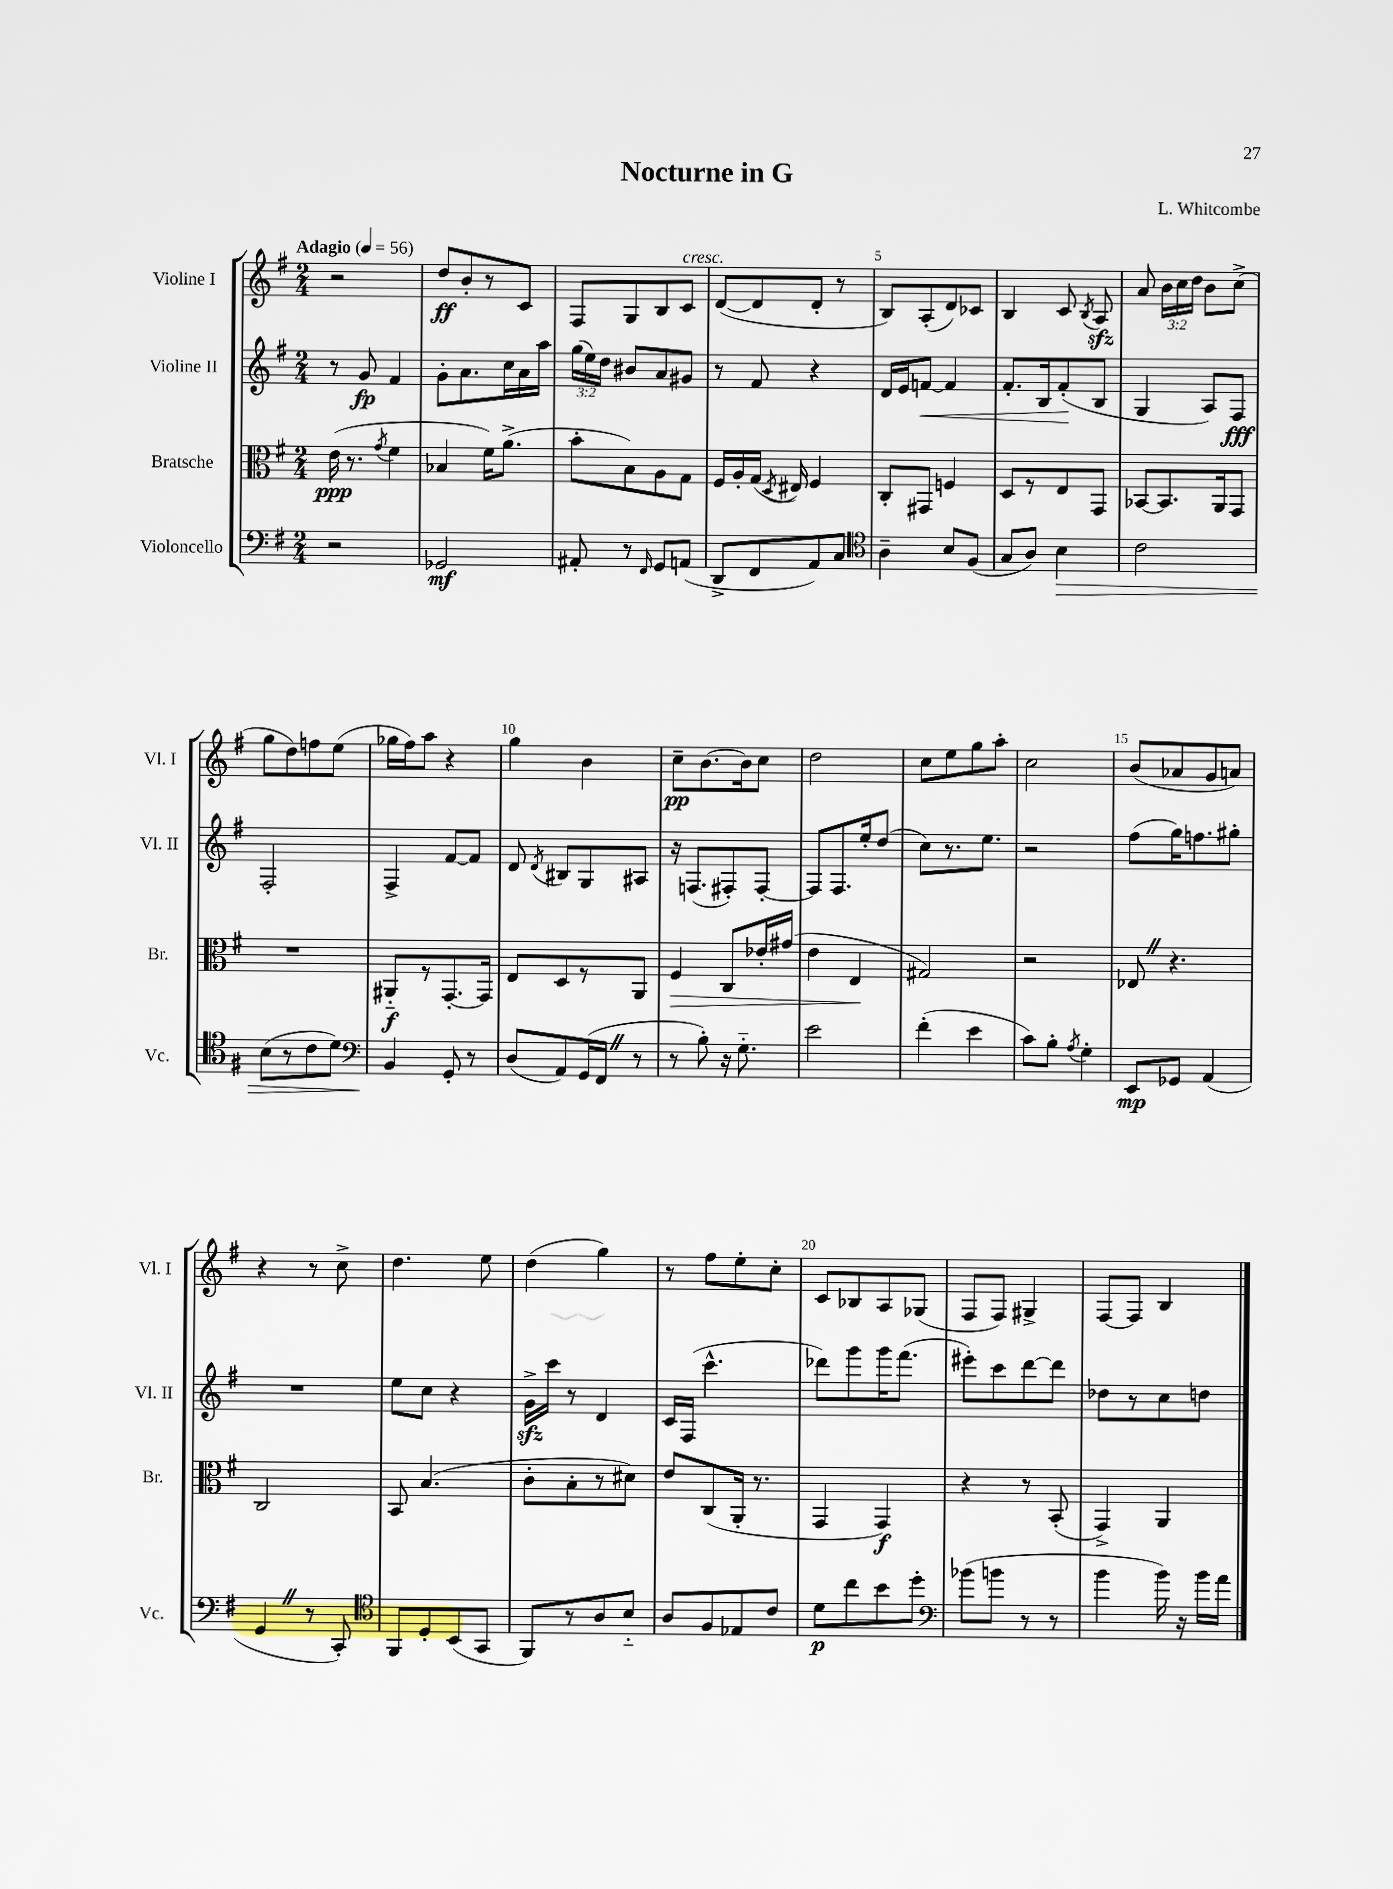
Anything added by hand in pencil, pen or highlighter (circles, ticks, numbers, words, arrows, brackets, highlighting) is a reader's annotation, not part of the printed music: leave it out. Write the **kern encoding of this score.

**kern	**kern	**kern	**kern
*staff4	*staff3	*staff2	*staff1
*clefF4	*clefC3	*clefG2	*clefG2
*k[f#]	*k[f#]	*k[f#]	*k[f#]
*M2/4	*M2/4	*M2/4	*M2/4
*MM56	*MM56	*MM56	*MM56
2r	(16e	8r	2r
.	8.r	.	.
.	.	8g	.
.	8qg	.	.
.	4f#	4f#	.
=	=	=	=
2GG-	4B-	8g'	8dd
.	.	8.a	8b'
.	16f#)	.	8r
.	(8.a^	16cc	.
.	.	16a	8c
.	.	16aa	.
=	=	=	=
8AA#'	8b'	(24gg	8F#
.	.	24ee)	.
.	.	24dd	.
8r	8B)	8b#	8G
16qqFF#	.	.	.
8GG	8A	8a	8B
(8AA	8G	8g#	8c
=	=	=	=
8DD^	16F#	8r	([8d
.	16A'	.	.
8FF#	(16G	8f#	8d]
.	8qD	.	.
.	16E#)	.	.
8AA)	4F#	4r	8d'
8C	.	.	8r
=	=	=	=
*clefC4	*	*	*
4A~	8C'	16d	8B)
.	.	16e	.
.	8GG#	[8f	(8A'
8B	4F	4f]	8d)
(8F#	.	.	8c-
=	=	=	=
8G	8D	8.f#'	4B
8A)	8r	.	.
.	.	16B	.
4B	8E	(8f#'	8c
.	.	.	8qB
.	8GG	8B	8A
=	=	=	=
2c	[8BB-	4G	8a
.	8.BB-]	.	24b
.	.	.	24cc
.	.	.	24dd
.	.	8A)	8b
.	16AA	.	.
.	8GG	8F#	(8cc^
=	=	=	=
(8B	2r	2F#'	8gg
8r	.	.	8dd)
8c	.	.	8ff
8d)	.	.	(8ee
=	=	=	=
*clefF4	*	*	*
4BB	8AA#'~	4F#^	16gg-
.	.	.	16ff#)
.	8r	.	8aa
8GG'	[8.GG'	[8f#	4r
8r	.	8f#]	.
.	16GG]	.	.
=	=	=	=
(8D	8E	8d	4gg
.	.	8qd	.
8AA)	8D	8B#	.
(16GG	8r	8G	4b
16FF#	.	.	.
8r	8AA	8A#	.
=	=	=	=
8r	4F#	16r	8cc~
.	.	(8.F	.
8B')	.	.	[8.b
16r	8C	8F#')	.
8.G'~	.	.	16b]
.	16e-'	[8F#'	8cc
.	(16g#	.	.
=	=	=	=
2e	4e	8F#]	2dd
.	.	8.F#	.
.	4E	.	.
.	.	16ee'	.
.	.	(8dd	.
=	=	=	=
(4f#'	2G#)	8cc)	8cc
.	.	8.r	8ee
4e	.	.	8gg
.	.	8.ee	.
.	.	.	8aa'
=	=	=	=
8c)	2r	2r	2cc
8B'	.	.	.
8qA	.	.	.
4G'	.	.	.
=	=	=	=
8EE	8E-	(8ff#	(8b
8GG-	4.r	16gg)	8a-
.	.	8.ff	.
(4AA	.	.	8g
.	.	8gg#'	8a)
=	=	=	=
4GG	2C	2r	4r
8r	.	.	8r
8CC')	.	.	8cc^
=	=	=	=
*clefC4	*	*	*
8FF#	8BB	8ee	4.dd
8D'	(4.B	8cc	.
(8BB	.	4r	.
8GG	.	.	8ee
=	=	=	=
8FF#)	8c'	16g^	(4dd
.	.	16ccc	.
8r	8B'	8r	.
8A	8r	4d	4gg)
8B'~	8d#)	.	.
=	=	=	=
8A	8e	16c	8r
.	.	(16F#	.
8F#	(8C	4.ccc^^	8ff#
8E-	16AA'	.	8ee'
.	8.r	.	.
8c	.	.	8cc'
=	=	=	=
8d	4GG	8ddd-)	8c
8cc	.	8ggg	8B-
8b	4GG)	16ggg	8A
.	.	(8.fff#	.
8dd'	.	.	(8G-
=	=	=	=
*clefF4	*	*	*
(8b-	4r	8eee#')	8F#
8b	.	8ccc	8F#)
8r	8r	[8ddd	4G#^
8r	(8BB'	8ddd]	.
=	=	=	=
4b	4GG^)	8dd-	[8F#
.	.	8r	8F#]
16b)	4AA	8cc	4B
16r	.	.	.
16b	.	8dd	.
16a	.	.	.
==	==	==	==
*-	*-	*-	*-
